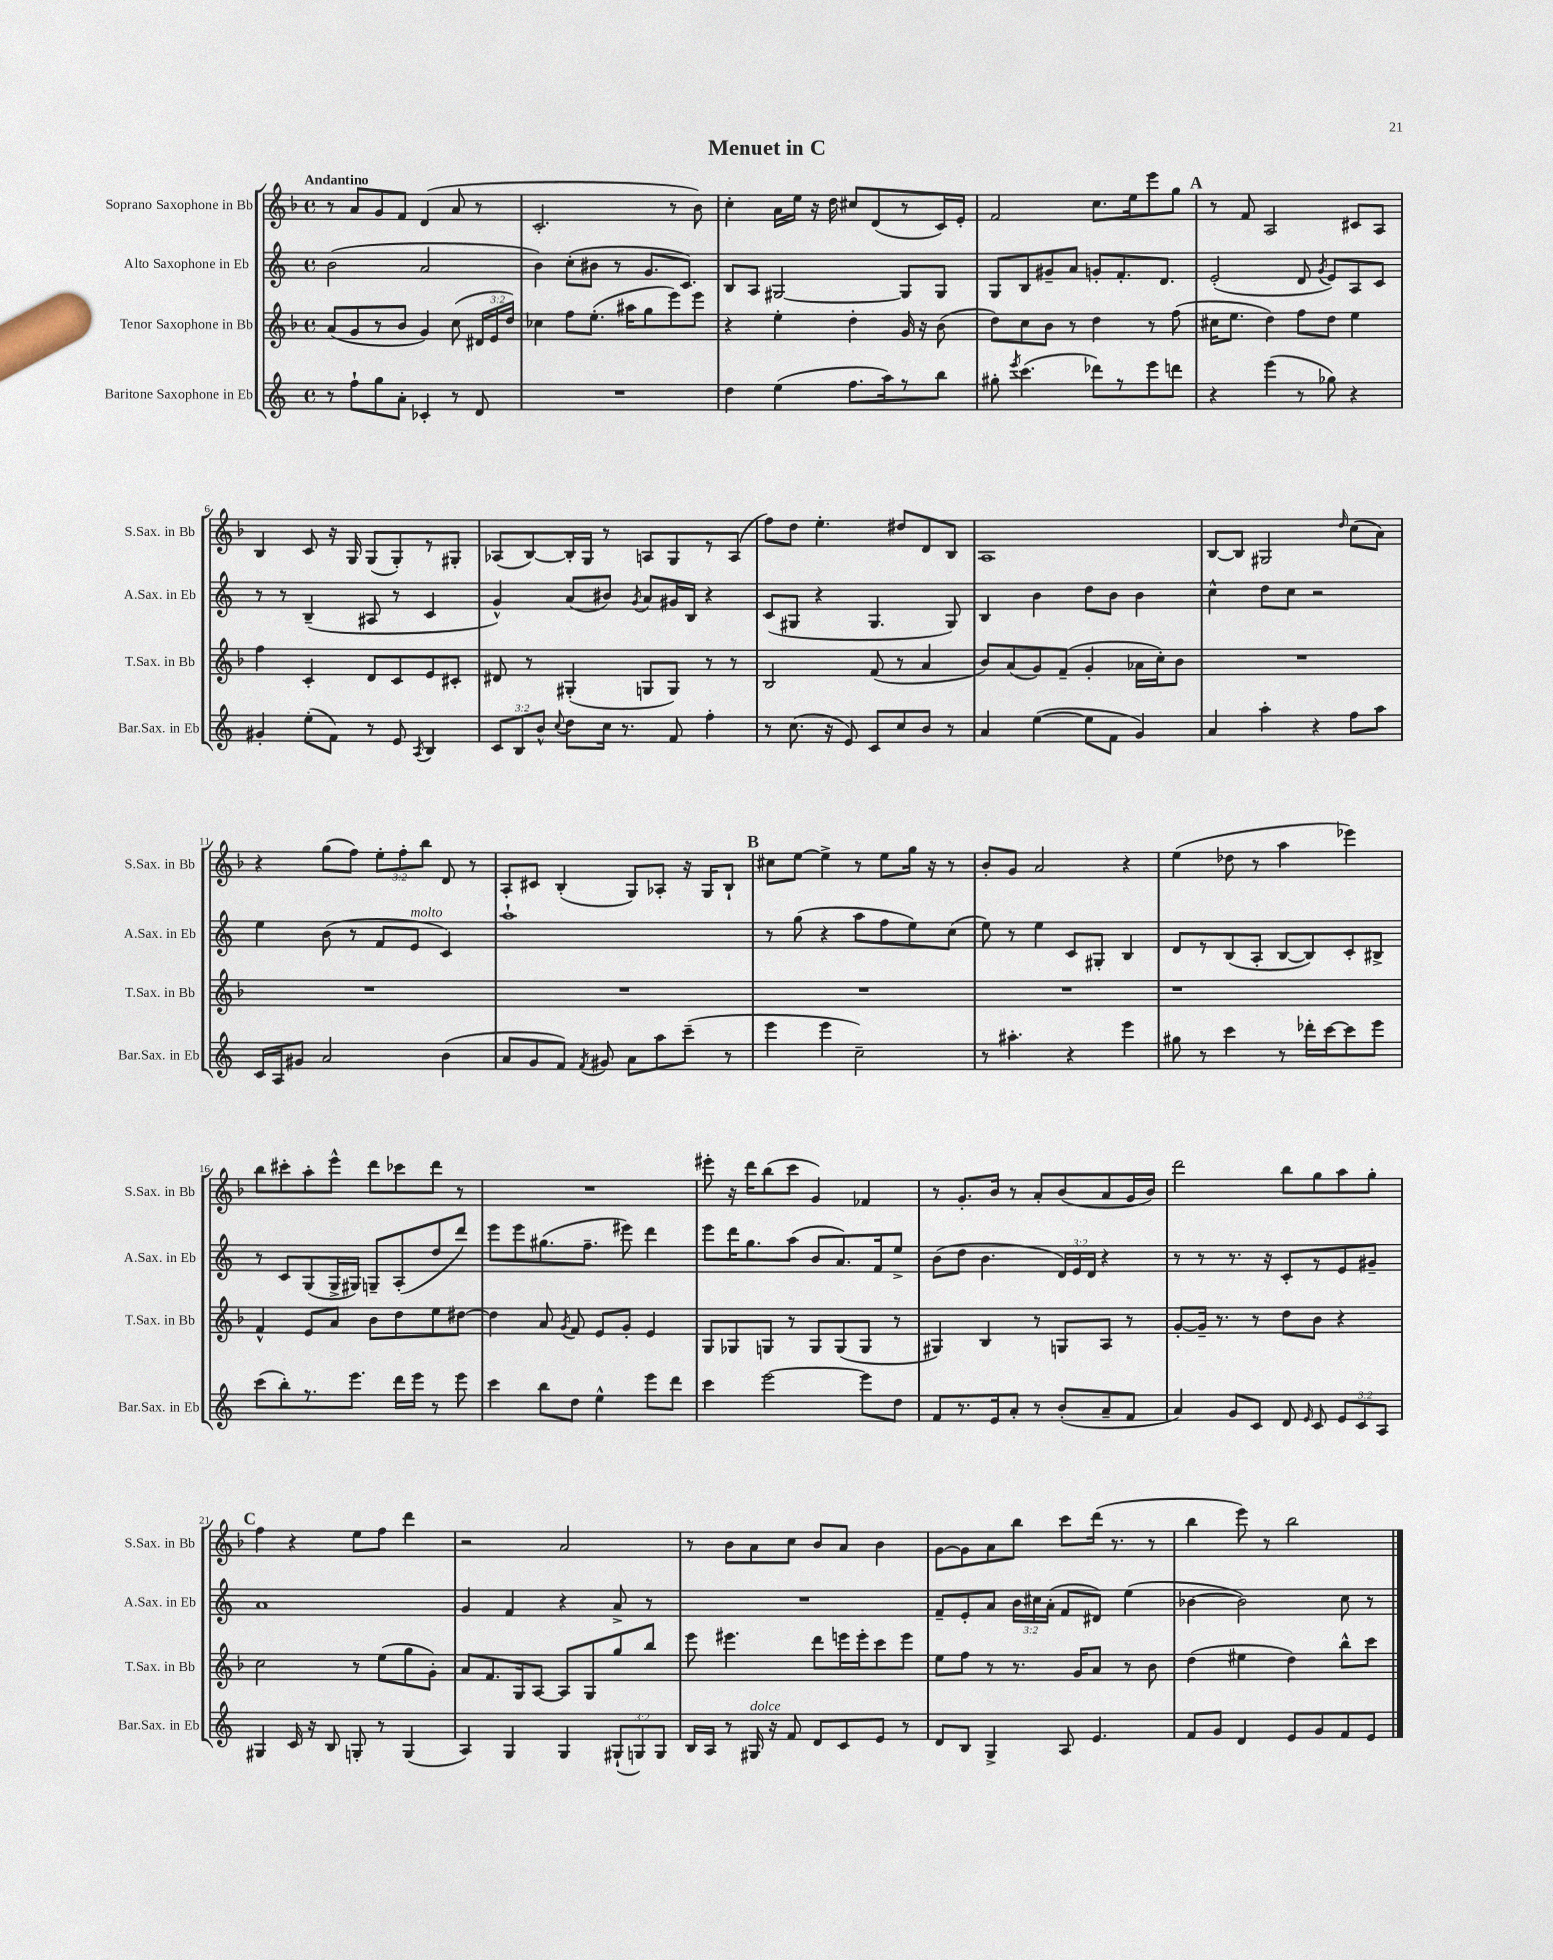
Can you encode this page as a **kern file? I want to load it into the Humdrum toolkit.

**kern	**kern	**kern	**kern
*staff4	*staff3	*staff2	*staff1
*clefG2	*clefG2	*clefG2	*clefG2
*k[]	*k[b-]	*k[]	*k[b-]
*M4/4	*M4/4	*M4/4	*M4/4
*met(c)	*met(c)	*met(c)	*met(c)
8r	(8a	(2b	8r
8ff`	8g	.	8a
8gg	8r	.	8g
8a'	8b-	.	8f
4c-'	4g)	2a	(4d
8r	(8cc	.	8a
8d	24d#	.	8r
.	24e	.	.
.	24dd)	.	.
=	=	=	=
1r	4cc-	4b)	2.c'
.	8ff	(8cc'	.
.	(8.ee'	8b#	.
.	.	8r	.
.	16aa#	.	.
.	8gg	8.g	.
.	8eee)	.	8r
.	.	8.c)	.
.	8eee	.	8b-)
=	=	=	=
4dd	4r	8B	4cc'
.	.	8A	.
(4ee	4ee'	[2G#	16a
.	.	.	16ee
.	.	.	16r
.	.	.	16dd
8.ff	4dd'	.	8cc#
.	.	.	(8d
16aa)	.	.	.
8r	16g	8G#]	8r
.	16r	.	.
8bb	(8b-	8G#	16c)
.	.	.	16e'
=	=	=	=
8gg#'	8dd)	8G	2f
8qeee	.	.	.
(4.ccc	8cc	8B	.
.	8b-	8g#~	.
.	8r	8a	.
8ddd-)	4dd	8g'	8.cc
8r	.	8.f'	.
.	.	.	16ee
8eee	8r	.	8eee
.	.	8.d	.
8ddd	(8ff	.	8gg
=	=	=	=
4r	16cc#	(2e'	8r
.	8.ee	.	.
.	.	.	8f
(4eee	4dd)	.	2A
8r	8ff	8d	.
.	.	8qg	.
8gg-)	8dd	8e)	.
4r	4ee	8A	8c#
.	.	8c	8A
=	=	=	=
4g#'	4ff	8r	4B-
.	.	8r	.
(8ee'	4c'	(4B~	8c
8f)	.	.	16r
.	.	.	16G
8r	8d	8A#	(8G
8e	8c	8r	8G')
8qA	.	.	.
4B	8e	4c	8r
.	8c#'	.	8G#'
=	=	=	=
12c	8d#	4g^^)	(8A-
12B	.	.	.
.	8r	.	[8B-)
12b^^	.	.	.
8qqcc	.	.	.
8dd	(4G#'	(8a	16B-']
.	.	.	16G
16cc	.	8b#)	8r
8.r	.	.	.
.	.	8qg	.
.	8G	8a	8A
8f	8G)	16g#	8G
.	.	16B	.
4ff'	8r	4r	8r
.	8r	.	(8A
=	=	=	=
8r	2B-	(8c	8ff)
(8.cc	.	8G#	8dd
.	.	4r	4.ee'
16r	.	.	.
8e)	.	.	.
8c	(8f	4.G#	.
8cc	8r	.	8dd#
8b	4a	.	8d
8r	.	8G#)	8B-
=	=	=	=
4a	8b-)	4B	1A
.	(8a	.	.
([4ee	8g)	4b	.
.	(8f~	.	.
8ee]	4g'	8dd	.
8f	.	8b	.
4g)	16a-	4b	.
.	16cc')	.	.
.	8b-	.	.
=	=	=	=
4a	1r	4cc^^	[8B-
.	.	.	8B-]
4aa'	.	8dd	2G#
.	.	8cc	.
4r	.	2r	.
.	.	.	16qqdd
8ff	.	.	(8cc
8aa	.	.	8a)
=	=	=	=
16c	1r	4ee	4r
16A	.	.	.
8g#	.	.	.
2a	.	(8b	(8gg
.	.	8r	8ff)
.	.	8f	12ee'
.	.	.	12ff'
.	.	8e	.
.	.	.	12bb-
(4b	.	4c)	8d
.	.	.	8r
=	=	=	=
8a	1r	1aa`	8A'
8g	.	.	8c#
8f)	.	.	(4B-'
8qf	.	.	.
8g#	.	.	.
8a	.	.	8G)
8aa	.	.	8A-'
(8ccc~	.	.	16r
.	.	.	16G
8r	.	.	8B-`
=	=	=	=
4eee	1r	8r	8cc#
.	.	(8gg	[8ee
4eee	.	4r	4ee^]
2cc~)	.	8aa	8r
.	.	8ff	8ee
.	.	8ee)	16gg
.	.	.	16r
.	.	(8cc	8r
=	=	=	=
8r	1r	8ee)	8b-'
4.aa#'	.	8r	8g
.	.	4ee	2a
4r	.	8c	.
.	.	8G#'	.
4eee	.	4B	4r
=	=	=	=
8gg#	1r	8d	(4ee
8r	.	8r	.
4ccc	.	(8B	8dd-
.	.	8A'	8r
8r	.	[8B	4aa
16ddd-'	.	8B])	.
[16ccc	.	.	.
8ccc]	.	8c'	4eee-)
8eee	.	8B#^	.
=	=	=	=
(8ccc	4f^^	8r	8bb-
8bb')	.	8c	8ccc#'
8.r	8e	(8G	8aa'
.	8a	16G^	8eee^^
8.eee	.	16G#)	.
.	8b-	8G~	8ddd
16ddd	8dd	(8A'	8ccc-
16eee	.	.	.
8r	8ee	8dd	8ddd
8eee	[8dd#	8ddd)	8r
=	=	=	=
4ccc	4dd#]	8eee	1r
.	.	8eee	.
8bb	8a	(8.gg#	.
.	8qg	.	.
8dd	8f	.	.
.	.	8.ff~	.
4ee^^	8e	.	.
.	8g'	8eee#)	.
8eee	4e	4ddd	.
8ddd	.	.	.
=	=	=	=
4ccc	8G	8eee	8eee#'
.	8G-	16ddd	16r
.	.	8.gg	16ddd
[2eee	8G	.	(8bb-
.	8r	(8aa	8ccc
.	8G	8b	4g)
.	(8G	8.a)	.
8eee]	8G	.	4f-
.	.	16f	.
8dd	8r	8ee^	.
=	=	=	=
8f	4G#)	(8b	8r
8.r	.	8dd	8.g'
.	4B-	4.b	.
16e	.	.	16b-
8a'	.	.	8r
8r	8r	.	8a'
(8b'	8G	24d)	(8b-
.	.	24e	.
.	.	24d	.
8a~	8A	4r	8a
8f	8r	.	16g
.	.	.	16b-)
=	=	=	=
4a)	[8g'	8r	2ddd
.	16g~]	8r	.
.	8.r	.	.
8g	.	8.r	.
8c	8r	.	.
.	.	16r	.
8d	8dd	8c'	8bb-
16qqe	.	.	.
8c	8b-	8r	8gg
12e	4r	8e	8aa
12c	.	.	.
.	.	8g#~	8gg'
12A	.	.	.
=	=	=	=
4G#	2cc	1a	4ff
16c	.	.	4r
16r	.	.	.
8B	.	.	.
8G'	8r	.	8ee
8r	(8ee	.	8ff
(4G	8gg	.	4ddd
.	8g')	.	.
=	=	=	=
4A)	8a	4g	2r
.	8.f	.	.
4G	.	4f	.
.	16G	.	.
.	[8A	.	.
4G	8A]	4r	2a
.	8G	.	.
(12G#`	8gg	8a^	.
12G)	.	.	.
.	8bb-	8r	.
12G	.	.	.
=	=	=	=
16B	8eee	1r	8r
16A	.	.	.
8r	4.eee#	.	8b-
16G#	.	.	8a
16r	.	.	.
8f	.	.	8cc
8d	8ddd	.	8b-
8c	16eee	.	8a
.	16eee'	.	.
8e	8ccc	.	4b-
8r	8eee	.	.
=	=	=	=
8d	8ee	8f~	[8g
8B	8ff	8e'	8g]
4G^	8r	8a	8a
.	8.r	24b	8bb-
.	.	24cc#	.
.	.	(24a'	.
8A	.	8f	8ccc
.	16g	.	.
4.e	8a	8d#)	(16ddd
.	.	.	8.r
.	8r	(4ee	.
.	8b-	.	8r
=	=	=	=
8f	(4dd	[4b-	4bb-
8g	.	.	.
4d	4ee#	2b-])	8eee)
.	.	.	8r
8e	4dd)	.	2bb-
8g	.	.	.
8f	8bb-^^	8cc	.
8e	8ccc	8r	.
==	==	==	==
*-	*-	*-	*-
